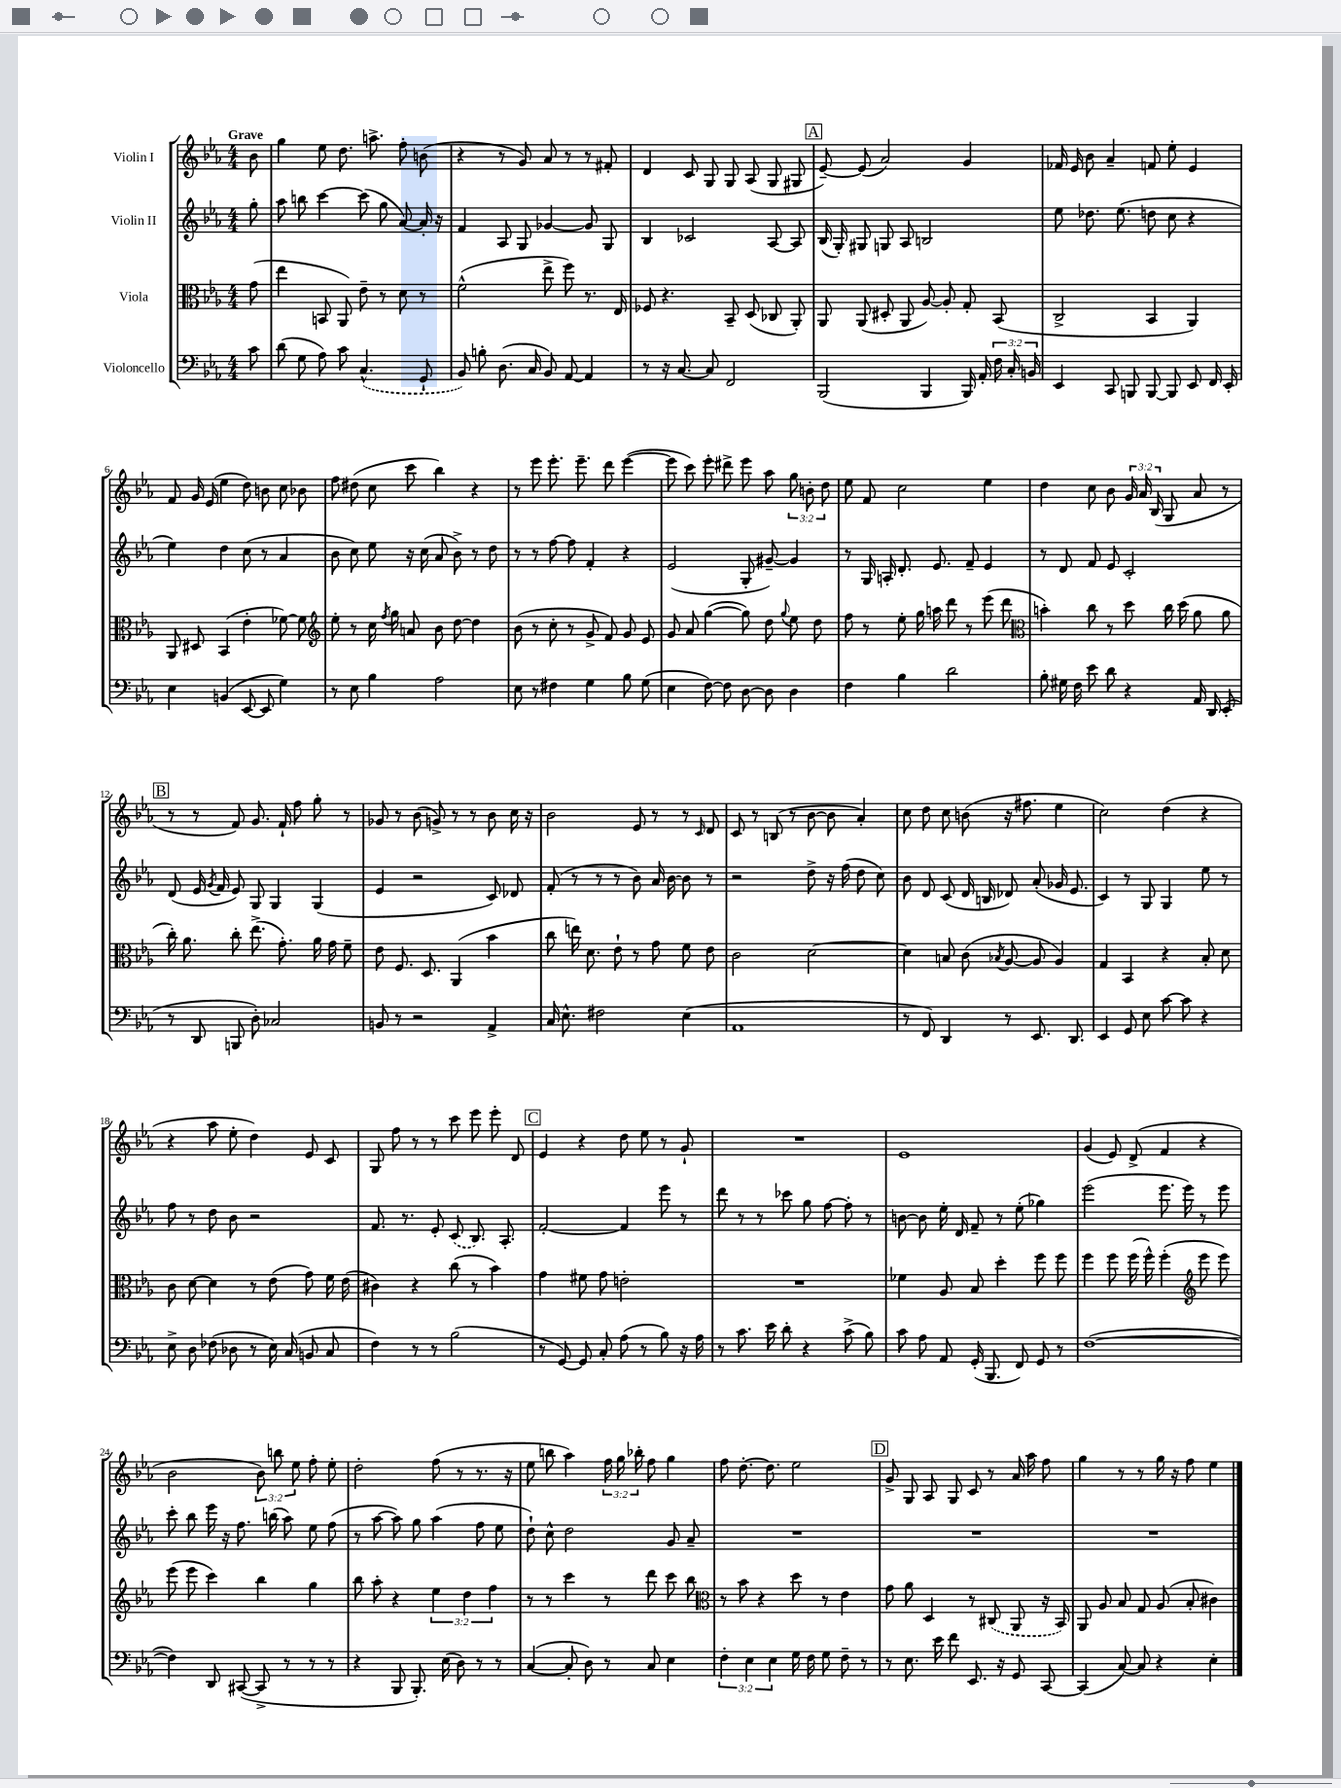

**kern	**kern	**kern	**kern
*staff4	*staff3	*staff2	*staff1
*clefF4	*clefC3	*clefG2	*clefG2
*k[b-e-a-]	*k[b-e-a-]	*k[b-e-a-]	*k[b-e-a-]
*M4/4	*M4/4	*M4/4	*M4/4
8c\	(8g\	8gg'\	8b-\
=	=	=	=
(8d\	4ee-\	8aa-\	4gg\
8G\	.	8bb\	.
8A-\)	8BB/	[4ccc\	8ee-\
8c\	8AA-/)	.	8.dd\
(4.C^^/	8e-~\	(8ccc\]	.
.	.	.	8.aa^\
.	8r	8gg\	.
.	8d\	[8a-/)	8ff'\
8GG`/	8r	16a-'/]	(8b\
.	.	16r	.
=	=	=	=
8BB-/)	(2f^^\	4f/	4r
8B'\	.	.	.
(8.D\	.	8A-/	8r
.	.	8G/	8g/)
16C/	.	.	.
8BB-/)	8ee-^\	[4g-/	8a-/
[8AA-/	8ff\)	.	8r
4AA-/]	8.r	8g-/]	8r
.	.	8G/	8f#'/
.	16E-/	.	.
=	=	=	=
8r	8F-/	4B-/	4d/
16r	4.r	.	.
[8.C/	.	.	.
.	.	2c-/	8c/
8C/]	.	.	8G/
2FF/	8BB-~/	.	8G/
.	(8D/	.	(8A-/
.	8C-/	[8A-/	8G/
.	8AA-'/)	8A-/]	8G#/
=	=	=	=
(2BBB-/	8AA-/	(16B-/	[8e-~/)
.	.	16G'/)	.
.	(8AA-/	8G#/	(8e-/]
.	8D#'/	8G/	2a-/)
.	8AA-/	8A-/	.
4BBB-/	[8A-/)	2B/	.
.	8A-'/]	.	.
16BBB-/)	8G'/	.	4g/
16AA-'/	.	.	.
24F\	(8BB-/	.	.
24C'/	.	.	.
24BB/	.	.	.
=	=	=	=
4EE-/	2C^/	8ee-\	16f-/
.	.	.	16e-/
.	.	8.dd-\	8b-\
8CC/	.	.	4a-~/
.	.	(8.ee-\	.
8BBB/	.	.	.
[8BBB/	4BB-/	8dd\	8f/
8BBB/]	.	8cc\	8ee-'\
8EE-/	4AA-/)	4r	4e-/
16FF/	.	.	.
16EE-'/	.	.	.
=	=	=	=
4E-\	8AA-/	4ee-\)	8f/
.	8D#/	.	16g/
.	.	.	(16e-/
(4BB/	(4BB-/	4dd\	4ee-\
[8EE-/	4e-'\	(8cc\	8dd\)
8EE-/]	.	8r	8b\
4G\)	[8f-\)	4a-/	8cc\
.	8f-\]	.	8b-\
=	=	=	=
*	*clefG2	*	*
8r	8ee-'\	8b-\	8ff\
8E-\	8r	8cc\)	(8dd#\
4B-\	16cc\	8ee-\	8cc\
.	8qff/	.	.
.	16gg\	.	.
.	8a/	16r	8ccc\
.	.	(16cc\	.
2A-\	8b-\	8a-/	4bb-\)
.	[8dd\	8b-^\)	.
.	4dd\]	8r	4r
.	.	8dd\	.
=	=	=	=
8E-\	(8b-\	8r	8r
8r	8r	8r	8eee-\
4F#\	8cc'\	[8ff\	8.eee-'\
.	8r	8ff\]	.
.	.	.	8.eee-~\
4G\	8g^/	4f'/	.
.	8f/)	.	8ddd\
8B-\	8g/	4r	([4eee-\
(8G\	8e-/	.	.
=	=	=	=
4E-\	8g/	(2e-/	8eee-\]
.	8a-/	.	8ccc\)
[8F\)	([4gg\	.	8eee-'\
8F\]	.	.	8ddd#^\
[8D\	8gg\])	8G'/	8eee-\
8D\]	8dd\	[8g#~/)	8aa-\
.	8qqgg/	.	.
4D\	8ee-\	4g#/]	12gg\
.	.	.	12b'\
.	8dd\	.	.
.	.	.	12dd\
=	=	=	=
4F\	8ff\	8r	8ee-\
.	8r	16G/	8f/
.	.	16A'/	.
4B-\	8ee-'\	8.d'/	2cc\
.	16gg\	.	.
.	16aa\	8.e-/	.
2d\	8ddd\	.	.
.	8r	8f~/	.
.	(8eee-\	4e-/	4ee-\
.	8ddd\	.	.
=	=	=	=
*	*clefC3	*	*
8B-'\	4b'\)	8r	4dd\
16G#\	.	8d/	.
16F\	.	.	.
8e-\	8cc\	8f/	8cc\
8d\	8r	8e-/	8b-\
4r	8dd\	2c'/	24g/
.	.	.	24a-/
.	.	.	(24B-/
.	16cc\	.	8G/
.	(16dd\	.	.
16AA-/	8a-\	.	8a-/
16DD/	.	.	.
(8EE-'/	8a-\	.	8r
=	=	=	=
8r	16cc'\)	(8d/	8r
.	8.a-\	.	.
8DD/	.	16e-/	8r
.	.	8qg/	.
.	.	16f/	.
8BBB/	8cc'\	8e-/)	8f/)
8D'\)	(8.ee-^\	8G/	8.g/
2C-/	.	4G/	.
.	8.g'\)	.	16f`/
.	.	.	8ff\
.	16a-\	(4G/	8gg'\
.	16g\	.	.
.	8f~\	.	8r
=	=	=	=
8BB/	8e-\	4e-/	8g-/
8r	8.F/	.	8r
2r	.	2r	(8b-\
.	8.D/	.	.
.	.	.	8g^/)
.	(4AA-/	.	8r
.	.	.	8r
4AA-^/	4b-\	8c/)	8b-\
.	.	8d-/	16cc\
.	.	.	16r
=	=	=	=
16C/	8cc\	(8f'/	2b-\
8.E-^^\	.	.	.
.	16ee\)	8r	.
.	8.d\	.	.
2F#\	.	8r	.
.	8e-`\	8r	.
.	8r	8b-\)	8e-/
.	8g\	16a-/	8r
.	.	[16b-\	.
(4E-\	8f\	8b-\]	8r
.	.	.	16qqc/
.	8e-\	8r	8d/
=	=	=	=
1AA-	2c\	2r	8c/
.	.	.	8r
.	.	.	(8B/
.	.	.	8r
.	[2d\	8dd^\	[8b-\
.	.	16r	8b-\]
.	.	(16ff\	.
.	.	8dd\	4a-'/)
.	.	8cc\)	.
=	=	=	=
8r	4d\]	8b-\	8cc\
8FF/)	.	8d/	8dd\
4DD/	8B/	(8c/	8cc\
.	(8c\	16d/	(8b\
.	.	16B/	.
.	8qB-/	.	.
8r	[8A-/	8d-/)	16r
.	.	.	8.ff#\
8.EE-/	8A-/]	(8a-'/	.
.	4A-/)	16g-/	4ee-\
8.DD/	.	8.e-/	.
=	=	=	=
4EE-/	4G/	4c/)	2cc\)
8GG/	4BB-/	8r	.
8E-\	.	8G/	.
[8c\	4r	4G/	(4dd\
8c\]	.	.	.
4r	8B-'/	8ee-\	4r
.	8d\	8r	.
=	=	=	=
8E-^\	8c\	8ff\	4r
8D\	[8d\	8r	.
(8F-\	4d\]	8dd\	8aa-\
8D-\	.	8b-\	8ee-'\
8r	8r	2r	4dd\)
16E-\)	(8e-\	.	.
(16C/	.	.	.
8BB/	8g\)	.	8e-/
8C/	16f\	.	8c/
.	(16e-\	.	.
=	=	=	=
4F\)	4c#\)	8.f/	8G/
.	.	.	8ff\
.	.	8.r	.
8r	4r	.	8r
8r	.	8e-'/	8r
(2B-\	(8cc\	(8c/	8ccc\
.	8r	8.B-/)	8eee-\
.	4b-\)	.	8eee-'\
.	.	8.A-'/	.
.	.	.	8d/
=	=	=	=
8r	4g\	[2f'/	4e-/
[8GG/)	.	.	.
8GG/]	8f#\	.	4r
8C'/	8g\	.	.
(8A-\	2e'\	4f/]	8dd\
8r	.	.	8ee-\
8B-\)	.	8eee-\	8r
16r	.	8r	8g`/
16A-\	.	.	.
=	=	=	=
8r	1r	8ddd\	1r
8.c\	.	8r	.
.	.	8r	.
16e-\	.	.	.
8d'\	.	8ccc-\	.
4r	.	8gg\	.
.	.	[8ff\	.
(8c^\	.	8ff'\]	.
8B-\)	.	8r	.
=	=	=	=
8c\	4f-\	[8b\	1e-
8A-\	.	8b\]	.
8AA-/	8A-/	16ee-'\	.
.	.	16d/	.
(16GG'/	8B-/	8f~/	.
8.BBB-/	.	.	.
.	4dd'\	8r	.
8FF/)	.	(8ee-'\	.
8GG/	8ff\	4gg-\)	.
8r	8ff\	.	.
=	=	=	=
([1F	4ff\	(2eee-\	(4g/
.	8ff\	.	8e-/)
.	(16ff\	.	(8d^/
.	16ff^^\)	.	.
.	(4ff'\	8.eee-\	4f/
.	.	16eee-\)	.
*	*clefG2	*	*
.	8eee-\	8r	4r
.	8eee-\)	8eee-\	.
=	=	=	=
4F\])	(8eee-\	8ccc'\	2b-\
.	8eee-\	8bb-\	.
8DD/	4ccc\)	16eee-\	.
.	.	16r	.
([8CC#/	.	8.ff\	.
8CC#^/]	4bb-\	.	12b-\)
.	.	(16bb\	.
.	.	.	12bb\
8r	.	8aa-\)	.
.	.	.	12ee-\
8r	4gg\	8ee-\	8ff'\
8r	.	(8ff\	8ee-'\
=	=	=	=
4r	8bb-\	8r	2dd'\
.	8aa-'\	[8aa-\	.
8BBB-/	4r	8aa-\])	.
8.BBB-'/)	.	8gg\	.
.	6ee-\	(4aa-\	(8ff\
(16E-\	.	.	.
8D\)	.	.	8r
.	6dd\	.	.
8r	.	8ff\	8.r
.	6ff\	.	.
8r	.	8ee-\	.
.	.	.	16r
=	=	=	=
([4C/	8r	8dd`\)	8ee-\
.	8r	8cc^^\	8bb\
8C'/]	4ccc\	2dd\	4aa-\)
8D\)	.	.	.
8r	8r	.	24ff\
.	.	.	24gg\
.	.	.	24bb-'\
8C/	8ddd\	.	8ff\
4E-\	8ccc\	8g/	4gg\
.	8bb-\	8a-~/	.
=	=	=	=
*	*clefC3	*	*
6F'\	8r	1r	8ff\
.	8b-\	.	[8.dd'\
6E-\	.	.	.
.	4r	.	.
.	.	.	8.dd\]
6E-\	.	.	.
16G\	8dd\	.	2ee-\
16F\	.	.	.
8G\	8r	.	.
8F~\	4e-\	.	.
8r	.	.	.
=	=	=	=
8r	8g\	1r	8g^/
8.E-\	8a-\	.	8G/
.	4D/	.	8A-/
16e-\	.	.	.
8f\	.	.	8G/
8.EE-/	8r	.	8c/
.	(8C#/	.	8r
16r	.	.	.
8GG/	8AA-/	.	16a-/
.	.	.	16aa-\
[8CC/	16r	.	8ff\
.	16BB-/)	.	.
=	=	=	=
(4CC/]	8AA-/	1r	4gg\
.	8A-/	.	.
[8C/)	8B-/	.	8r
8C/]	8G/	.	8r
4r	(8A-/	.	16gg\
.	.	.	16r
.	8B-'/	.	8ff\
4E-'\	4c#\)	.	4ee-\
==	==	==	==
*-	*-	*-	*-
